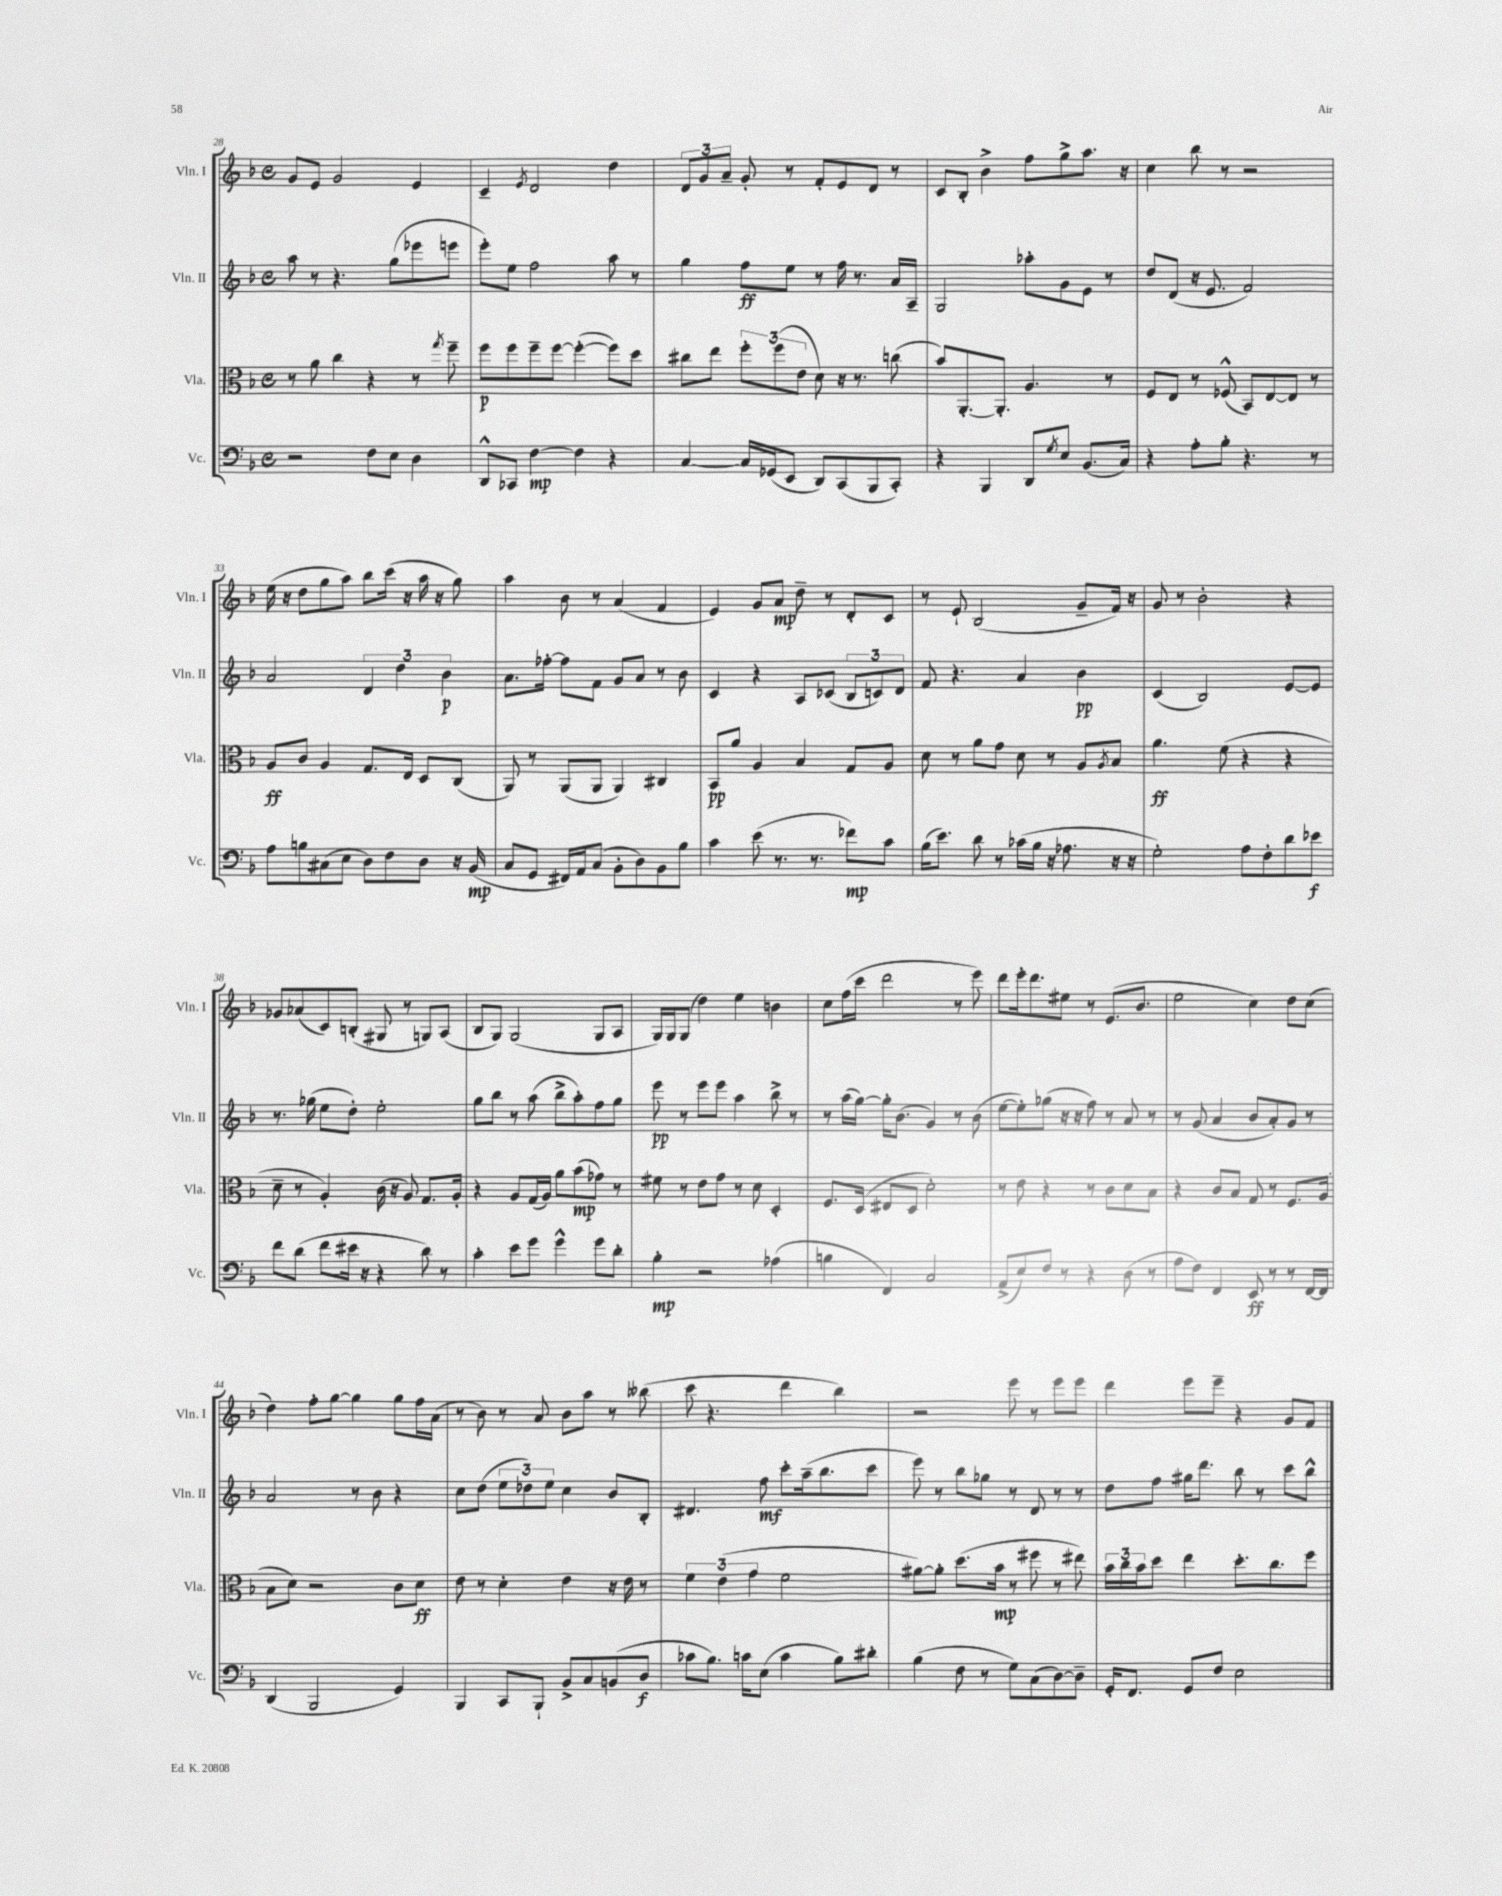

**kern	**dynam	**kern	**dynam	**kern	**dynam	**kern	**dynam
*part4	*part4	*part3	*part3	*part2	*part2	*part1	*part1
*staff4	*staff4	*staff3	*staff3	*staff2	*staff2	*staff1	*staff1
*I"Vc.	*	*I"Vla.	*	*I"Vln. II	*	*I"Vln. I	*
*I'Vc.	*	*I'Vla.	*	*I'Vln. II	*	*I'Vln. I	*
*clefF4	*	*clefC3	*	*clefG2	*	*clefG2	*
*k[b-]	*	*k[b-]	*	*k[b-]	*	*k[b-]	*
*M4/4	*	*M4/4	*	*M4/4	*	*M4/4	*
*met(c)	*	*met(c)	*	*met(c)	*	*met(c)	*
=28	=28	=28	=28	=28	=28	=28	=28
2r	.	8r	.	8aa\	.	8g/L	.
.	.	8a\	.	8r	.	8e/J	.
.	.	4cc\	.	4.r	.	2g/	.
8F\L	.	4r	.	.	.	.	.
8E\J	.	.	.	(8gg\L	.	.	.
4D\	.	8r	.	8eee-X\	.	4e/	.
.	.	8qgg/	.	.	.	.	.
.	.	8ff~\	.	8eeen\J	.	.	.
=29	=29	=29	=29	=29	=29	=29	=29
8DD^^/L	.	8ff\L	p	8eee'\L)	.	4c~/	.
8CC-X/J	.	8ff\	.	8ee\J	.	.	.
.	.	.	.	.	.	8qe/	.
[4F\	mp	8ff~\	.	2ff\	.	2d/	.
.	.	[8ff\J	.	.	.	.	.
4F\]	.	(4ff'\_	.	.	.	.	.
4r	.	8ff\L])	.	8aa\	.	4dd\	.
.	.	8dd\J	.	8r	.	.	.
=30	=30	=30	=30	=30	=30	=30	=30
[4C/	.	8cc#X\L	.	4gg\	.	12d/L	.
.	.	.	.	.	.	12g/	.
.	.	8ee\J	.	.	.	.	.
.	.	.	.	.	.	12a~/J	.
16C/LL]	.	12ff'\L	.	8ff\L	ff	8g'/	.
(16GG-X/J	.	.	.	.	.	.	.
.	.	(12ff\	.	.	.	.	.
8EE/J	.	.	.	8ee\J	.	8r	.
.	.	12e\J	.	.	.	.	.
8DD/L)	.	8d\)	.	8r	.	8f'/L	.
(8CC/	.	16r	.	16ff\	.	8e/	.
.	.	8.r	.	8.r	.	.	.
8BBB-/	.	.	.	.	.	8d/J	.
8CC'/J)	.	(8ccn\	.	16a/LL	.	8r	.
.	.	.	.	16A~/JJ	.	.	.
=31	=31	=31	=31	=31	=31	=31	=31
4r	.	8b-/L)	.	2G/	.	8c/L	.
.	.	[8.AA'/	.	.	.	8B-'/J	.
4BBB-/	.	.	.	.	.	4b-^\	.
.	.	8.AA'/J]	.	.	.	.	.
8DD/L	.	4.A/	.	8aa-X'\L	.	8ff\L	.
8qG/	.	.	.	.	.	.	.
8E/J	.	.	.	8g\	.	8gg^\	.
(8.BB-/L	.	.	.	8e\J	.	8.aa\J	.
.	.	8r	.	8r	.	.	.
16C/Jk)	.	.	.	.	.	16r	.
=32	=32	=32	=32	=32	=32	=32	=32
4r	.	8F/L	.	8dd/L	.	4cc\	.
.	.	8E/J	.	(8d/J	.	.	.
8A'\L	.	8r	.	16r	.	8bb-\	.
.	.	.	.	8.e/	.	.	.
8B-'\J	.	(8F-X^^/	.	.	.	8r	.
4.r	.	8BB-/L)	.	2f/)	.	2r	.
.	.	[8E/	.	.	.	.	.
.	.	8E/J]	.	.	.	.	.
8r	.	8r	.	.	.	.	.
!!LO:LB:g=z
=33	=33	=33	=33	=33	=33	=33	=33
8A\L	.	8A/L	ff	2a/	.	(16ee\	.
.	.	.	.	.	.	16r	.
8Bn\	.	8c/J	.	.	.	8dd\L	.
(8C#X\	.	4A/	.	.	.	8gg\	.
8E\J	.	.	.	.	.	8aa\J)	.
8D\L)	.	8.G/L	.	6d/	.	8bb-\L	.
8F\	.	.	.	.	.	(16ccc\Jk	.
.	.	.	.	6dd\	.	.	.
.	.	16E/Jk	.	.	.	16r	.
8D\J	.	8D/L	.	.	.	16aa\	.
.	.	.	.	.	.	16r	.
.	.	.	.	6b-\	p	.	.
16r	.	(8C/J	.	.	.	8gg\)	.
(16BB-/	mp	.	.	.	.	.	.
=34	=34	=34	=34	=34	=34	=34	=34
8C/L	.	8AA/)	.	8.a\L	.	4aa\	.
8GG/J	.	8r	.	.	.	.	.
.	.	.	.	[16ff-X'\Jk	.	.	.
16FF#X/LL)	.	(8AA/L	.	8ff-\L]	.	8b-\	.
16AA/J	.	.	.	.	.	.	.
(8C/J	.	8AA/J	.	8f\J	.	8r	.
8BB-'\L	.	4AA/)	.	8g/L	.	(4a/	.
8D\)	.	.	.	8a/J	.	.	.
8BB-\	.	4C#X/	.	8r	.	4f/	.
8B-\J	.	.	.	8b-\	.	.	.
=35	=35	=35	=35	=35	=35	=35	=35
4c\	.	8BB-/L	pp	4c/	.	4e/)	.
.	.	8a/J	.	.	.	.	.
(8e\	.	4A/	.	4r	.	8g/L	.
8.r	.	.	.	.	.	8a/J	mp
.	.	4B-/	.	8A/L	.	8dd~\	.
8.r	.	.	.	.	.	.	.
.	.	.	.	(8c-X/J	.	8r	.
8f-X\L)	mp	8G/L	.	12B-/L	.	8d'/L	.
.	.	.	.	12cn/)	.	.	.
8c\J	.	8A/J	.	.	.	8c/J	.
.	.	.	.	12d/J	.	.	.
=36	=36	=36	=36	=36	=36	=36	=36
(16B-\KL	.	8d\	.	8f/	.	8r	.
8.e\J)	.	.	.	.	.	.	.
.	.	8r	.	4.r	.	8e`/	.
8d\	.	8a\L	.	.	.	(2B-/	.
8r	.	8g\J	.	.	.	.	.
(16c-X\LL	.	8d\	.	4a/	.	.	.
16B-\JJ	.	.	.	.	.	.	.
16r	.	8r	.	.	.	.	.
8.A-X\	.	.	.	.	.	.	.
.	.	8A/L	.	4b-\	pp	8g~/L	.
.	.	8qA/	.	.	.	.	.
16r	.	8B-/J	.	.	.	16f/Jk)	.
16r	.	.	.	.	.	16r	.
=37	=37	=37	=37	=37	=37	=37	=37
2G'\)	.	4.a\	ff	(4c/	.	8g/	.
.	.	.	.	.	.	8r	.
.	.	.	.	2B-/)	.	2b-'\	.
.	.	(8f\	.	.	.	.	.
8A\L	.	4r	.	.	.	.	.
8F'\	.	.	.	.	.	.	.
8d\	.	4r	.	[8e/L	.	4r	.
8e-X\J	f	.	.	8e/J]	.	.	.
!!LO:LB:g=z
=38	=38	=38	=38	=38	=38	=38	=38
8f\L	.	8d~\	.	8.r	.	8g-X/L	.
(8d\J	.	8r	.	.	.	(8a-X/	.
.	.	.	.	(16gg-X\	.	.	.
8f\L	.	4A'/)	.	8ee\L	.	8c/)	.
16e#X\Jk	.	.	.	8dd'\J)	.	(8Bn'/J	.
16r	.	.	.	.	.	.	.
4r	.	(16c\	.	2ee'\	.	8G#X/	.
.	.	16r	.	.	.	.	.
.	.	8A/)	.	.	.	8r	.
8d\)	.	8.G/L	.	.	.	8Gn/L)	.
8r	.	.	.	.	.	(8A/J	.
.	.	16A'/Jk	.	.	.	.	.
=39	=39	=39	=39	=39	=39	=39	=39
4c'\	.	4r	.	8gg\L	.	8B-/L	.
.	.	.	.	8bb-\J	.	8G/J)	.
8e\L	.	8A/L	.	8r	.	(2G/	.
8g\J	.	(16G/L	.	(8aa\	.	.	.
.	.	16A/JJ)	.	.	.	.	.
4g^^\	.	8a\L	.	8bb-^\L	.	.	.
.	.	(8b-\	mp	8aa'\)	.	.	.
8g\L	.	8g-X\J)	.	8ff\	.	8G/L	.
8d'\J	.	8r	.	8gg\J	.	8A/J	.
=40	=40	=40	=40	=40	=40	=40	=40
4B-'\	mp	8f#X\	.	8eee\	pp	16G/LL)	.
.	.	.	.	.	.	16G/J	.
.	.	8r	.	8r	.	(8G/J	.
2r	.	8e\L	.	8eee\L	.	4dd\)	.
.	.	8g\J	.	8eee\J	.	.	.
.	.	8r	.	4aa\	.	4ee\	.
.	.	8d\	.	.	.	.	.
(4A-X\	.	4D'/	.	8bb-^\	.	4bn\	.
.	.	.	.	8r	.	.	.
=41	=41	=41	=41	=41	=41	=41	=41
4Bn\	.	8.F/L	.	8r	.	8cc\L	.
.	.	.	.	(16aa\LL	.	(16ff\L	.
.	.	(16D/Jk	.	[16gg\JJ)	.	16ccc\JJ	.
4FF/)	.	8E#X/L	.	16gg'\KL]	.	2ddd\	.
.	.	.	.	(8.b-\J	.	.	.
.	.	8D/J	.	.	.	.	.
2C/	.	2d'\)	.	4g/)	.	.	.
.	.	.	.	8r	.	8r	.
.	.	.	.	(8b-\	.	8eee\)	.
=42	=42	=42	=42	=42	=42	=42	=42
(8AA^/L	.	8r	.	[8ee\L	.	8ddd\L	.
8E/)	.	8e\	.	8ee'\])	.	16eee'\k	.
.	.	.	.	.	.	8.ddd\	.
8F/J	.	4r	.	(8gg-X\J	.	.	.
8r	.	.	.	16r	.	8ee#X\J	.
.	.	.	.	16r	.	.	.
4r	.	8r	.	8ff\)	.	8r	.
.	.	8c\L	.	8r	.	(8.e/L	.
(8D\	.	8d\	.	8a/	.	.	.
.	.	.	.	.	.	8.b-/J	.
8r	.	8B-\J	.	8r	.	.	.
=43	=43	=43	=43	=43	=43	=43	=43
8A\L	.	4r	.	8r	.	2ee\	.
8F\J)	.	.	.	(8g/	.	.	.
4FF/	.	8c/L	.	4a/	.	.	.
.	.	8B-/J	.	.	.	.	.
8EE/	ff	8G/	.	8b-/L	.	4cc\)	.
8r	.	8r	.	8a'/)	.	.	.
8r	.	8.F/L	.	8g/J	.	8dd\L	.
[16FF/LL	.	.	.	8r	.	(8cc\J	.
16FF/JJ]	.	(16A/Jk	.	.	.	.	.
!!LO:LB:g=z
=44	=44	=44	=44	=44	=44	=44	=44
(4DD/	.	8B-\L	.	2a/	.	4dd\)	.
.	.	8d\J)	.	.	.	.	.
2BBB-/	.	2r	.	.	.	8ff'\L	.
.	.	.	.	.	.	[8gg\J	.
.	.	.	.	8r	.	4gg\]	.
.	.	.	.	8b-\	.	.	.
4GG/)	.	8c\L	.	4r	.	8gg\L	.
.	.	8d\J	ff	.	.	16ff\L	.
.	.	.	.	.	.	(16a\JJ	.
=45	=45	=45	=45	=45	=45	=45	=45
4BBB-/	.	8e\	.	8cc\L	.	8r	.
.	.	8r	.	(8dd\J	.	8b-\)	.
8CC/L	.	4d'\	.	12ee\L	.	8r	.
.	.	.	.	12dd-X\)	.	.	.
8BBB-`/J	.	.	.	.	.	8a/	.
.	.	.	.	12ee\J	.	.	.
8BB-^/L	.	4e\	.	4cc\	.	8b-\L	.
8C/	.	.	.	.	.	8aa\J	.
(8BBn/	.	16r	.	8b-/L	.	8r	.
.	.	16e\	.	.	.	.	.
8D/J	f	8r	.	8B-'/J	.	(8bb--X\	.
=46	=46	=46	=46	=46	=46	=46	=46
8c-X\L	.	6f\	.	4.d#X/	.	8ccc\	.
8.B-\J)	.	.	.	.	.	4.r	.
.	.	(6e\	.	.	.	.	.
16cn\KL	.	.	.	.	.	.	.
.	.	6g\	.	.	.	.	.
(8E\J	.	.	.	8ff\	mf	.	.
4c\	.	2f\	.	8ccc'\L	.	4ddd\	.
.	.	.	.	(16aa~\k	.	.	.
.	.	.	.	8.bb-\	.	.	.
8B-\L)	.	.	.	.	.	4bb-\)	.
8d#X'\J	.	.	.	8ccc\J	.	.	.
=47	=47	=47	=47	=47	=47	=47	=47
(4B-\	.	[8a#X\L)	.	8eee\)	.	2r	.
.	.	8a#'\J]	.	8r	.	.	.
8F\	.	(8.dd\L	.	8bb-\L	.	.	.
8r	.	.	.	8gg-X\J	.	.	.
.	.	16b-\Jk	mp	.	.	.	.
8G\L)	.	8r	.	8r	.	8eee\	.
(8C\	.	8ff#X\	.	8d/	.	8r	.
[8D\)	.	8r	.	8r	.	8eee\L	.
8D~\J]	.	8ee#X\)	.	8r	.	8eee\J	.
=48	=48	=48	=48	=48	=48	=48	=48
16GG'/KL	.	24b-\LL	.	8dd\L	.	4ddd\	.
.	.	24cc\	.	.	.	.	.
8.FF/J	.	.	.	.	.	.	.
.	.	24b-\J	.	.	.	.	.
.	.	8dd\J	.	8ff\J	.	.	.
8GG/L	.	4ee\	.	16gg#X\KL	.	8eee\L	.
.	.	.	.	8.ddd\J	.	.	.
8F/J	.	.	.	.	.	8eee~\J	.
2E\	.	8.dd'\L	.	8bb-\	.	4r	.
.	.	.	.	8r	.	.	.
.	.	8.cc\	.	.	.	.	.
.	.	.	.	8ccc\L	.	8g/L	.
.	.	8ff\J	.	8bb-^^\J	.	8f/J	.
==	==	==	==	==	==	==	==
*-	*-	*-	*-	*-	*-	*-	*-
